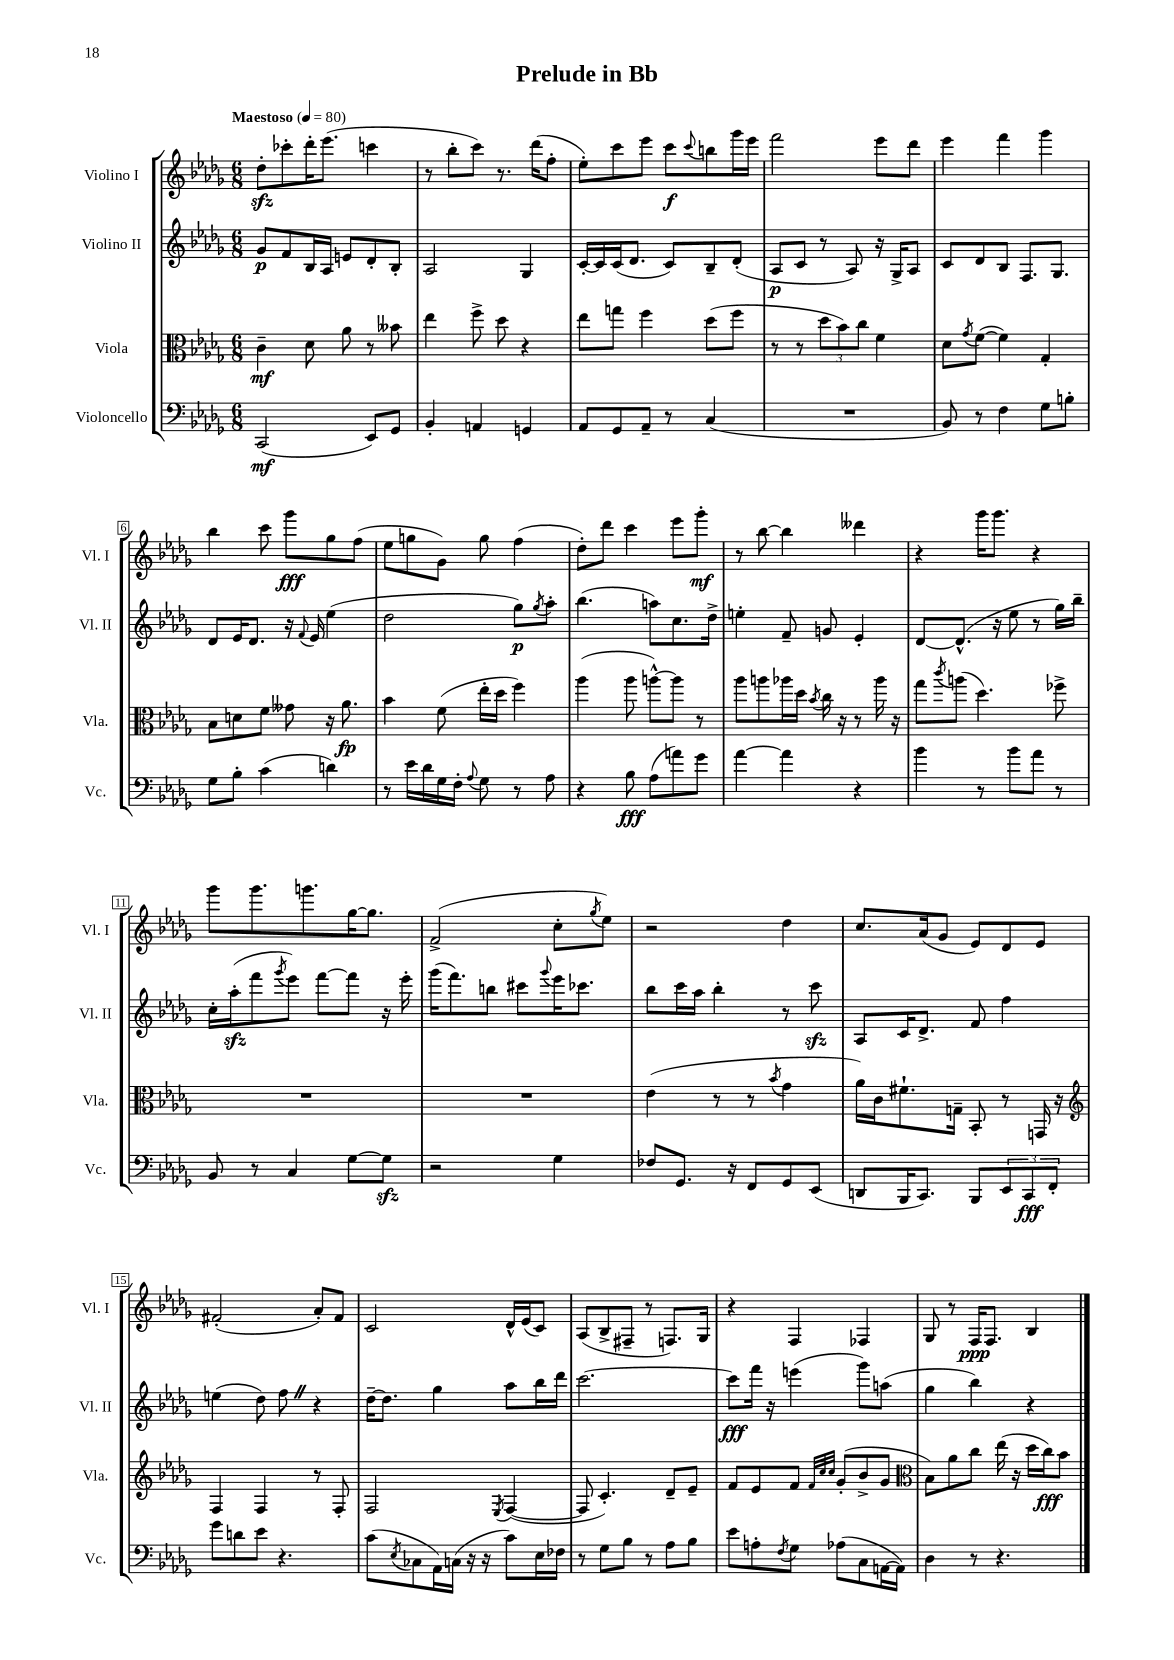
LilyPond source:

\header { title = "Prelude in Bb" }
<<
\new StaffGroup <<
\new Staff = "s0" \with { instrumentName = "Violino I" shortInstrumentName = "Vl. I" } {
    \clef treble \key des \major \numericTimeSignature \time 6/8 \tempo "Maestoso" 4 = 80
    des''8-.\sfz ces'''8-. des'''16-. ees'''8.( c'''4 |
    r8 bes''8-. c'''8) r8. des'''16( f''8-. |
    ees''8-.) c'''8 ees'''8 c'''8\f \appoggiatura { c'''8 } b''8 ges'''16 ees'''16 |
    f'''2 ees'''8 des'''8 |
    ees'''4 f'''4 ges'''4 |
    bes''4 c'''8 ges'''8\fff ges''8 f''8( |
    ees''8 g''8 ges'8) g''8 f''4( |
    des''8-.) des'''8 c'''4 ees'''8 ges'''8-.\mf |
    r8 bes''8~ bes''4 deses'''4 |
    r4 ges'''16 ges'''8. r4 |
    ges'''8 ges'''8. g'''8. ges''16~ ges''8. |
    f'2->( c''8-. \acciaccatura { ges''8 } ees''8) |
    r2 des''4 |
    c''8. aes'16( ges'8 ees'8) des'8 ees'8 |
    fis'2-.( aes'8-.) fis'8 |
    c'2 des'16-^ ees'16( c'8) |
    aes8( bes8-> fis8-- r8 f8.) ges16 |
    r4 f4 fes4 |
    ges8 r8 f16\ppp f8. bes4 \bar "|." |
}
\new Staff = "s1" \with { instrumentName = "Violino II" shortInstrumentName = "Vl. II" } {
    \clef treble \key des \major \numericTimeSignature \time 6/8
    ges'8\p f'8 bes16 aes16 e'8 des'8-. bes8-. |
    aes2 ges4 |
    c'16~-. c'16 c'16( des'8. c'8) bes8-- des'8-.( |
    aes8\p c'8 r8 aes8) r16 ges16-> aes8 |
    c'8 des'8 bes8 f8. ges8. |
    des'8 ees'16 des'8. r16 \appoggiatura { f'8 } ees'16 ees''4( |
    des''2 ges''8\p) \acciaccatura { ges''8 } aes''8-. |
    bes''4.( a''8) c''8. des''16-> |
    e''4-. f'8-- g'8 ees'4-. |
    des'8~ des'8.-^( r16 ees''8 r8 ges''16) bes''16-- |
    c''16-. aes''16-.\sfz( f'''8 \acciaccatura { ges'''8 } ees'''8) f'''8~ f'''8 r16 ees'''16-. |
    ges'''16( f'''8.) b''8 cis'''8 \appoggiatura { ges'''8 } ees'''16 ces'''8. |
    bes''8 c'''16 aes''16 bes''4-. r8 c'''8\sfz |
    aes8 c'16 des'8.-> f'8 f''4 |
    e''4( des''8) f''8 \once \override BreathingSign.text = \markup { \musicglyph "scripts.caesura.straight" } \breathe r4 |
    des''16~-- des''8. ges''4 aes''8 bes''16 des'''16 |
    c'''2.~ |
    c'''8\fff f'''16 r16 e'''4( ges'''8) a''8( |
    ges''4 bes''4) r4 \bar "|." |
}
\new Staff = "s2" \with { instrumentName = "Viola" shortInstrumentName = "Vla." } {
    \clef alto \key des \major \numericTimeSignature \time 6/8
    c'4--\mf des'8 aes'8 r8 beses'8 |
    ees''4 f''8-> des''8 r4 |
    ees''8 g''8 f''4 des''8( f''8 |
    r8 r8 \tuplet 3/2 { des''8 bes'8) c''8 } f'4 |
    des'8 \acciaccatura { ges'8 } f'8~( f'4) ges4-. |
    bes8 d'8 f'8 geses'8 r16 aes'8.\fp |
    bes'4 f'8( ees''16-. des''16 f''4) |
    aes''4( aes''8 a''8~-^) a''8 r8 |
    aes''8 a''8 aes''16 des''16 \acciaccatura { bes'8 } c''16 r16 r8 aes''16 r16 |
    ges''8 \acciaccatura { c'''8 } a''8( des''4.) fes''8-> |
    R2. |
    R2. |
    ees'4( r8 r8 \acciaccatura { bes'8 } ges'4 |
    aes'16) c'16 fis'8.-! g16-- bes,8-. r8 g,16 r16 |
    \clef treble f4 f4 r8 f8-. |
    f2 \acciaccatura { ees8 } f4~( |
    f8 c'4.-.) des'8-- ees'8-- |
    f'8 ees'8 f'8 \grace { f'32 c''32 c''32 } ges'8-.( bes'8-> ges'8 |
    \clef alto bes8) aes'8 c''8 ees''16( r16 des''16 c''16\fff) bes'8 \bar "|." |
}
\new Staff = "s3" \with { instrumentName = "Violoncello" shortInstrumentName = "Vc." } {
    \clef bass \key des \major \numericTimeSignature \time 6/8
    c,2\mf( ees,8) ges,8 |
    bes,4-. a,4 g,4 |
    aes,8 ges,8 aes,8-- r8 c4( |
    R2. |
    bes,8) r8 f4 ges8 b8-. |
    ges8 bes8-. c'4( d'4) |
    r8 ees'16 des'16 ges16 f16-. \appoggiatura { aes8 } ges8 r8 aes8 |
    r4 bes8\fff aes8( a'8) ges'8 |
    aes'4~ aes'4 r4 |
    bes'4 r8 bes'8 aes'8 r8 |
    bes,8 r8 c4 ges8~ ges8\sfz |
    r2 ges4 |
    fes8 ges,8. r16 f,8 ges,8 ees,8( |
    d,8 bes,,16 c,8.) bes,,8 \tuplet 3/2 { ees,8 c,8\fff f,8-. } |
    ges'8 d'8 ees'8 r4. |
    c'8( \acciaccatura { ees8 } ces8 aes,16) c16( r16 r16 c'8) ees16 fes16 |
    r8 ges8 bes8 r8 aes8 bes8 |
    ees'8 a8-. \acciaccatura { f8 } ges8 aes8( c8 a,16~ a,16) |
    des4 r8 r4. \bar "|." |
}
>>
>>
\layout { \context { \Score \override BarNumber.stencil = #(make-stencil-boxer 0.1 0.3 ly:text-interface::print) } }
